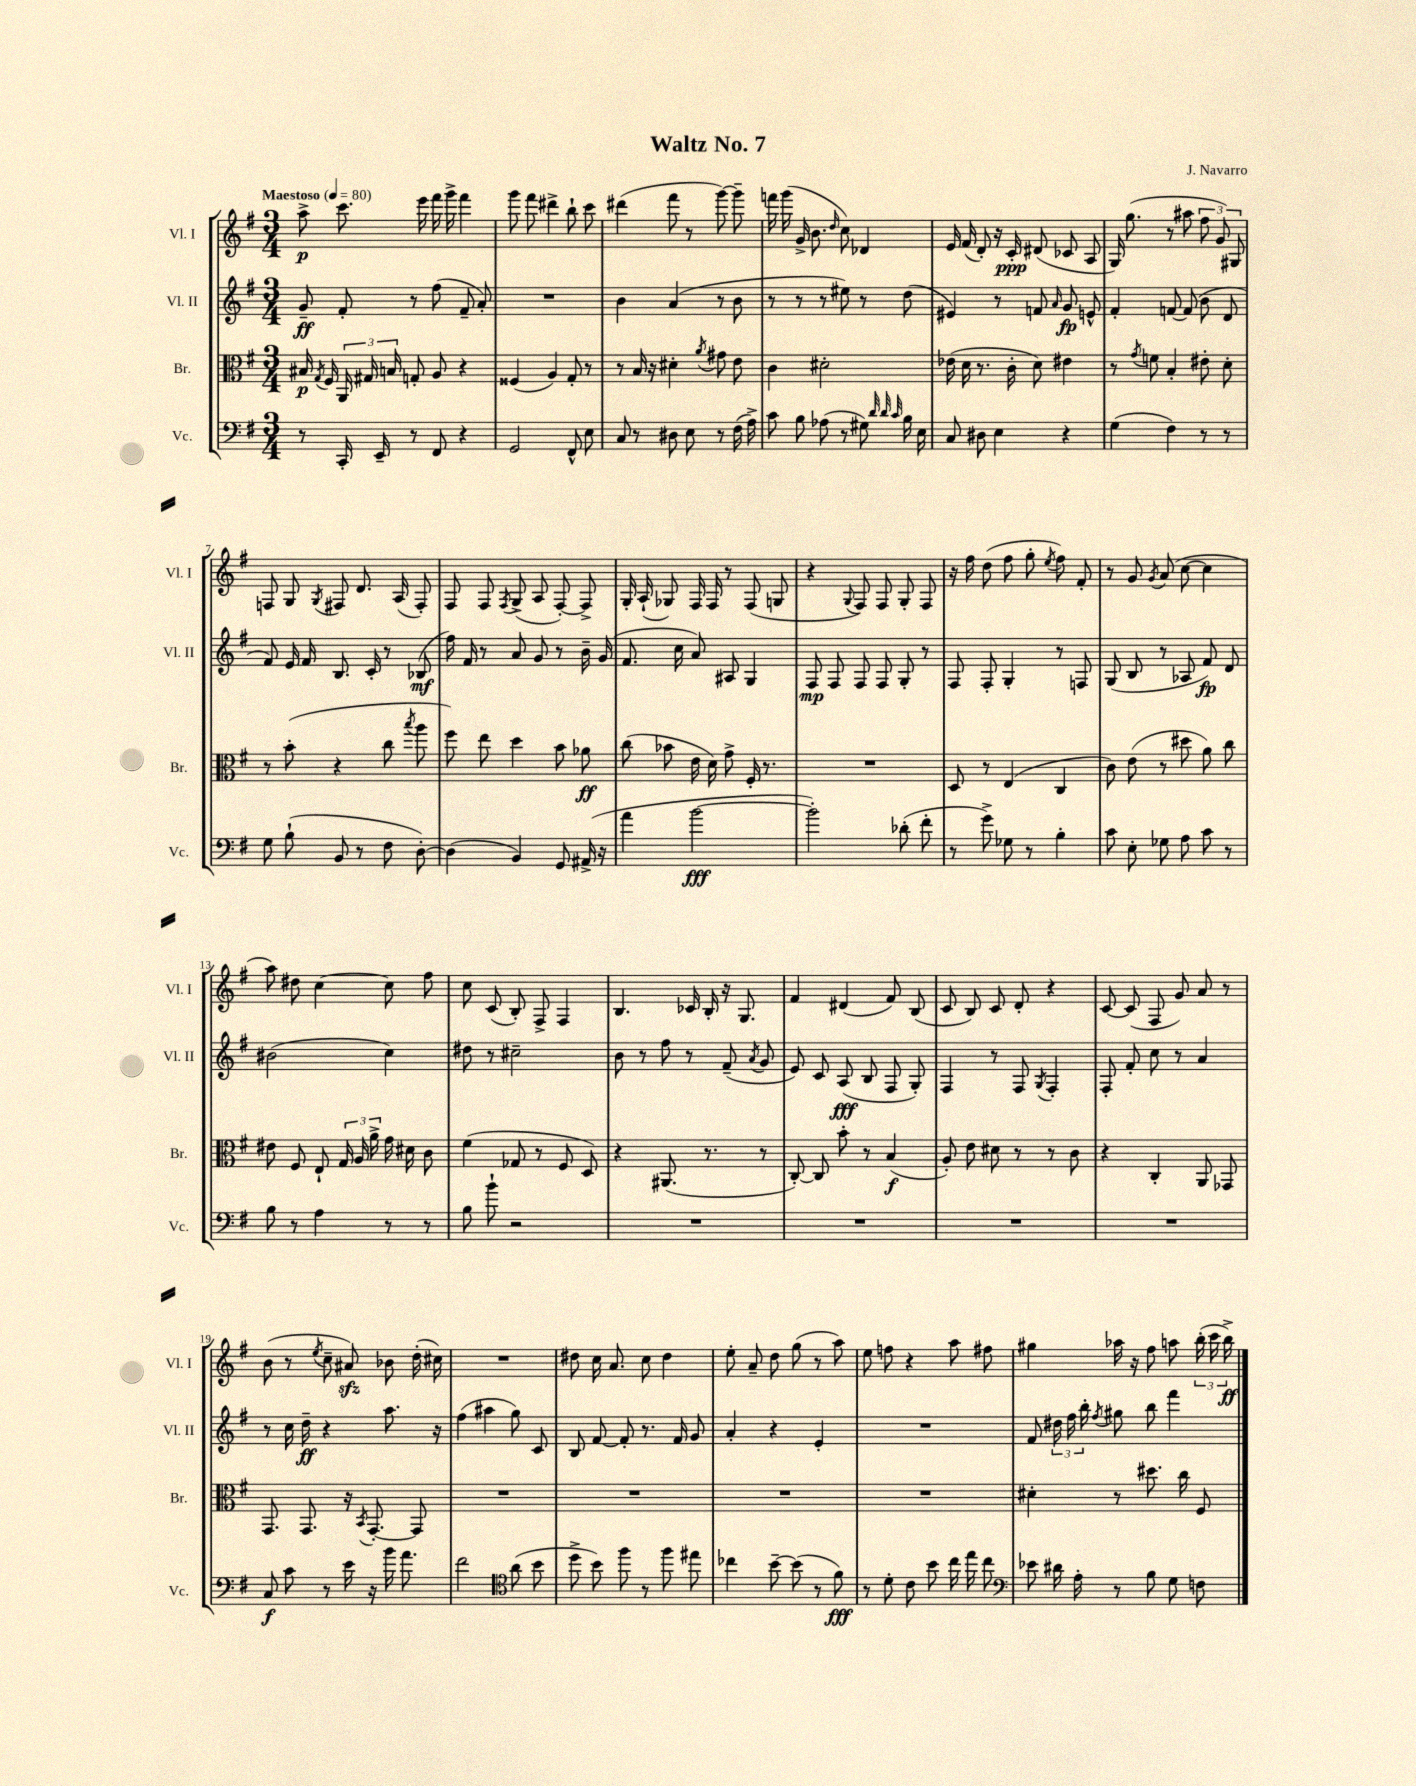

**kern	**dynam	**kern	**dynam	**kern	**dynam	**kern	**dynam
*part4	*part4	*part3	*part3	*part2	*part2	*part1	*part1
*staff4	*staff4	*staff3	*staff3	*staff2	*staff2	*staff1	*staff1
*I"Vc.	*	*I"Br.	*	*I"Vl. II	*	*I"Vl. I	*
*I'Vc.	*	*I'Br.	*	*I'Vl. II	*	*I'Vl. I	*
*clefF4	*	*clefC3	*	*clefG2	*	*clefG2	*
*k[f#]	*	*k[f#]	*	*k[f#]	*	*k[f#]	*
*M3/4	*	*M3/4	*	*M3/4	*	*M3/4	*
*MM80	*	*MM80	*	*MM80	*	*MM80	*
=1	=1	=1	=1	=1	=1	=1	=1
!	!	!	!	!	!	!LO:TX:a:B:t=Maestoso	!
8r	.	16B#X/	p	8g~/	ff	8aa^\	p
.	.	8qG/	.	.	.	.	.
.	.	16F#/	.	.	.	.	.
16CC'/	.	24AA/	.	8f#'/	.	8.ccc\	.
.	.	24G#X/	.	.	.	.	.
16EE~/	.	.	.	.	.	.	.
.	.	24Bn/	.	.	.	.	.
8r	.	8Gn'/	.	8r	.	.	.
.	.	.	.	.	.	16eee\	.
8FF#/	.	8A/	.	(8ff#\	.	16fff#\	.
.	.	.	.	.	.	16ggg^\	.
4r	.	4r	.	8f#~/	.	4fff#\	.
.	.	.	.	8a'/)	.	.	.
=2	=2	=2	=2	=2	=2	=2	=2
2GG/	.	(4F##X/	.	2.r	.	8ggg\	.
.	.	.	.	.	.	8fff#\	.
.	.	4A/)	.	.	.	4ddd#X^\	.
8FF#^^/	.	8G'/	.	.	.	8bb`\	.
8E\	.	8r	.	.	.	8ccc\	.
=3	=3	=3	=3	=3	=3	=3	=3
8C/	.	8r	.	4b\	.	(4ddd#X\	.
8r	.	16B/	.	.	.	.	.
.	.	16r	.	.	.	.	.
8D#X\	.	4d#X'\	.	(4a/	.	8fff#\	.
8E\	.	.	.	.	.	8r	.
.	.	8qa/	.	.	.	.	.
8r	.	8g#X\	.	8r	.	[8ggg\)	.
(16F#\	.	8e\	.	8b\	.	8ggg~\]	.
16A^\)	.	.	.	.	.	.	.
=4	=4	=4	=4	=4	=4	=4	=4
8c\	.	4c\	.	8r	.	16fffn\	.
.	.	.	.	.	.	(16ggg\	.
8B\	.	.	.	8r	.	16g^/	.
.	.	.	.	.	.	8.b\	.
(8A-X\	.	2d#X'\	.	8r	.	.	.
.	.	.	.	.	.	16qqdd/	.
8r	.	.	.	8ee#X\)	.	8cc\)	.
8G#X\)	.	.	.	8r	.	4d-X/	.
32qqd/	.	.	.	.	.	.	.
32qqd/	.	.	.	.	.	.	.
32qqc/	.	.	.	.	.	.	.
16B\	.	.	.	(8dd\	.	.	.
16E\	.	.	.	.	.	.	.
=5	=5	=5	=5	=5	=5	=5	=5
8C/	.	(16e-X\	.	4e#X/)	.	16e/	.
.	.	16d\	.	.	.	(16f#/	.
8D#X\	.	8.r	.	.	.	8d'/)	.
4E\	.	.	.	8r	.	16r	.
.	.	16c'\	.	.	.	16c'/	ppp
.	.	8d\)	.	8fn/	.	(8d#X/	.
.	.	.	.	16qqa/	.	.	.
4r	.	4e#X\	.	8g/	fp	8c-X/	.
.	.	.	.	8en^^/	.	8A/	.
=6	=6	=6	=6	=6	=6	=6	=6
(4G\	.	8r	.	4f#'/	.	16G/)	.
.	.	.	.	.	.	(8.gg\	.
.	.	8qg/	.	.	.	.	.
.	.	8fn\	.	.	.	.	.
4F#\)	.	4B'/	.	[8fn/	.	8r	.
.	.	.	.	(8f/]	.	8aa#X\	.
8r	.	8e#X'\	.	8b\	.	12ff#\	.
.	.	.	.	.	.	12g/)	.
8r	.	8d'\	.	8d/	.	.	.
.	.	.	.	.	.	12G#X/	.
!!LO:LB:g=z
=7	=7	=7	=7	=7	=7	=7	=7
8G\	.	8r	.	8f#/)	.	8Fn/	.
(8B`\	.	(8b'\	.	16e/	.	8G/	.
.	.	.	.	16f#/	.	.	.
.	.	.	.	.	.	8qG/	.
8BB/	.	4r	.	8.B/	.	8F#X/	.
8r	.	.	.	.	.	8.d/	.
.	.	.	.	16c'/	.	.	.
8F#\	.	8cc\	.	8r	.	.	.
.	.	.	.	.	.	(16A/	.
.	.	8qbb/	.	.	.	.	.
[8D'\)	.	8aa\	.	(8B-X/	mf	8F#'/)	.
=8	=8	=8	=8	=8	=8	=8	=8
(4D\]	.	8ff#\)	.	16ff#\)	.	8F#/	.
.	.	.	.	16f#/	.	.	.
.	.	8ee\	.	8r	.	8F#/	.
.	.	.	.	.	.	8qF#/	.
4BB/)	.	4dd\	.	8a/	.	(8G^/	.
.	.	.	.	8g/	.	8A/	.
8GG/	.	8b\	.	8r	.	[8F#'/)	.
(16AA#X^/	.	8a-X\	ff	16b~\	.	8F#^/]	.
16r	.	.	.	(16g/	.	.	.
=9	=9	=9	=9	=9	=9	=9	=9
4a\	.	(8cc\	.	8.f#/	.	16G'/	.
.	.	.	.	.	.	(16A`/	.
.	.	8b-X\	.	.	.	8G-X/)	.
.	.	.	.	16cc\	.	.	.
[2b\	fff	16e\	.	8a/)	.	16F#/	.
.	.	16d\)	.	.	.	16F#/	.
.	.	8g^\	.	8A#X/	.	8r	.
.	.	16F#'/	.	4G/	.	(8F#/	.
.	.	8.r	.	.	.	.	.
.	.	.	.	.	.	8Gn/	.
=10	=10	=10	=10	=10	=10	=10	=10
2b'\])	.	2.r	.	8F#/	mp	4r	.
.	.	.	.	8F#/	.	.	.
.	.	.	.	.	.	8qqG/	.
.	.	.	.	8F#/	.	8F#/)	.
.	.	.	.	8F#/	.	8F#/	.
(8d-X'\	.	.	.	8G'/	.	8G'/	.
8f#'\	.	.	.	8r	.	8F#/	.
=11	=11	=11	=11	=11	=11	=11	=11
8r	.	8D/	.	8F#/	.	16r	.
.	.	.	.	.	.	16ff#\	.
8g^\)	.	8r	.	8F#'/	.	(8dd\	.
8G-X\	.	(4E/	.	4G'/	.	8ff#\	.
8r	.	.	.	.	.	8gg'\	.
.	.	.	.	.	.	8qee/	.
4B'\	.	4C/	.	8r	.	8ff#\)	.
.	.	.	.	8Fn/	.	8f#'/	.
=12	=12	=12	=12	=12	=12	=12	=12
8c\	.	8c\)	.	(8G/	.	8r	.
8E'\	.	(8e\	.	8B/	.	8g/	.
.	.	.	.	.	.	8qg/	.
8G-X\	.	8r	.	8r	.	(8a/	.
8A\	.	8dd#X\	.	8A-X/	.	[8cc\	.
8c\	.	8a\)	.	8f#/)	fp	4cc\]	.
8r	.	8cc\	.	8d/	.	.	.
!!LO:LB:g=z
=13	=13	=13	=13	=13	=13	=13	=13
8B\	.	8e#X\	.	(2b#X\	.	8aa\)	.
8r	.	8F#/	.	.	.	8dd#X\	.
4A\	.	8E`/	.	.	.	[4cc\	.
.	.	24G/	.	.	.	.	.
.	.	24A/	.	.	.	.	.
.	.	24a^\	.	.	.	.	.
8r	.	16g\	.	4cc\)	.	8cc\]	.
.	.	16d#X\	.	.	.	.	.
8r	.	8c\	.	.	.	8ff#\	.
=14	=14	=14	=14	=14	=14	=14	=14
8B\	.	(4f#\	.	8dd#X\	.	8cc\	.
8b`\	.	.	.	8r	.	(8c/	.
2r	.	8G-X/	.	2cc#X~\	.	8B'/)	.
.	.	8r	.	.	.	8F#^/	.
.	.	8F#/	.	.	.	4F#/	.
.	.	8D/)	.	.	.	.	.
=15	=15	=15	=15	=15	=15	=15	=15
2.r	.	4r	.	8b\	.	4.B/	.
.	.	.	.	8r	.	.	.
.	.	(8.AA#X/	.	8ff#\	.	.	.
.	.	.	.	8r	.	16c-X/	.
.	.	8.r	.	.	.	16B'/	.
.	.	.	.	(8f#~/	.	16r	.
.	.	.	.	.	.	8.G/	.
.	.	.	.	8qa/	.	.	.
.	.	8r	.	8g/	.	.	.
=16	=16	=16	=16	=16	=16	=16	=16
2.r	.	[8C'/)	.	8e/)	.	4f#/	.
.	.	8C/]	.	8c/	.	.	.
.	.	8b'\	.	(8A/	fff	(4d#X/	.
.	.	8r	.	8B/	.	.	.
.	.	(4B/	f	8F#/	.	8f#/)	.
.	.	.	.	8G'/)	.	(8B/	.
=17	=17	=17	=17	=17	=17	=17	=17
2.r	.	8A'/)	.	4F#/	.	8c/	.
.	.	8e\	.	.	.	8B/)	.
.	.	8d#X\	.	8r	.	8c/	.
.	.	8r	.	8F#/	.	8d'/	.
.	.	.	.	8qG/	.	.	.
.	.	8r	.	4F#'/	.	4r	.
.	.	8c\	.	.	.	.	.
=18	=18	=18	=18	=18	=18	=18	=18
2.r	.	4r	.	8F#'/	.	[8c/	.
.	.	.	.	8f#'/	.	(8c/]	.
.	.	4C'/	.	8cc\	.	8F#/	.
.	.	.	.	8r	.	8g/)	.
.	.	8AA/	.	4a/	.	8a/	.
.	.	8GG-X/	.	.	.	8r	.
!!LO:LB:g=z
=19	=19	=19	=19	=19	=19	=19	=19
8C/	f	8.GG/	.	8r	.	(8b\	.
8c\	.	.	.	16cc\	.	8r	.
.	.	8.GG/	.	16dd~\	ff	.	.
.	.	.	.	.	.	8qee/	.
8r	.	.	.	4r	.	8cc~\	.
16e\	.	16r	.	.	.	8a#Xzz/)	.
.	.	8qBB/	.	.	.	.	.
16r	.	[8.GG'/	.	.	.	.	.
16b\	.	.	.	8.aa\	.	8b-X\	.
8.a\	.	.	.	.	.	.	.
.	.	8GG/]	.	.	.	(16dd'\	.
.	.	.	.	16r	.	16cc#X\)	.
=20	=20	=20	=20	=20	=20	=20	=20
2f#\	.	2.r	.	(4ff#\	.	2.r	.
.	.	.	.	4aa#X\	.	.	.
*clefC4	*	*	*	*	*	*	*
(8a\	.	.	.	8gg\)	.	.	.
8b\	.	.	.	8c/	.	.	.
=21	=21	=21	=21	=21	=21	=21	=21
8dd^\	.	2.r	.	8B/	.	8dd#X\	.
8b\)	.	.	.	[8f#/	.	16cc\	.
.	.	.	.	.	.	8.a/	.
8ff#\	.	.	.	8f#'/]	.	.	.
8r	.	.	.	8.r	.	8cc\	.
8ff#\	.	.	.	.	.	4dd#\	.
.	.	.	.	16f#/	.	.	.
8ee#X\	.	.	.	8g/	.	.	.
=22	=22	=22	=22	=22	=22	=22	=22
4cc-X\	.	2.r	.	4a'/	.	8ee'\	.
.	.	.	.	.	.	8a~/	.
[8b~\	.	.	.	4r	.	8dd\	.
(8b\]	.	.	.	.	.	(8gg\	.
8r	.	.	.	4e'/	.	8r	.
8f#\)	fff	.	.	.	.	8aa\)	.
=23	=23	=23	=23	=23	=23	=23	=23
8r	.	2.r	.	2.r	.	8ee\	.
8d'\	.	.	.	.	.	8ffn\	.
8c\	.	.	.	.	.	4r	.
8b\	.	.	.	.	.	.	.
16cc\	.	.	.	.	.	8aa\	.
16ee\	.	.	.	.	.	.	.
8cc\	.	.	.	.	.	8ff#X\	.
=24	=24	=24	=24	=24	=24	=24	=24
*clefF4	*	*	*	*	*	*	*
8e-X\	.	4d#X'\	.	8f#/	.	4gg#X\	.
16d#X\	.	.	.	24dd#X\	.	.	.
.	.	.	.	24ff#\	.	.	.
16A'\	.	.	.	.	.	.	.
.	.	.	.	24bb'\	.	.	.
.	.	.	.	8qff#/	.	.	.
8r	.	8r	.	8gg#X\	.	16aa-X\	.
.	.	.	.	.	.	16r	.
8B\	.	8.dd#X\	.	8bb\	.	8ff#\	.
8G\	.	.	.	4fff#\	.	8aan\	.
.	.	16cc\	.	.	.	.	.
8Fn\	.	8F#/	.	.	.	(24bb'\	.
.	.	.	.	.	.	24ccc\	.
.	.	.	.	.	.	24bb^\)	ff
==	==	==	==	==	==	==	==
*-	*-	*-	*-	*-	*-	*-	*-
